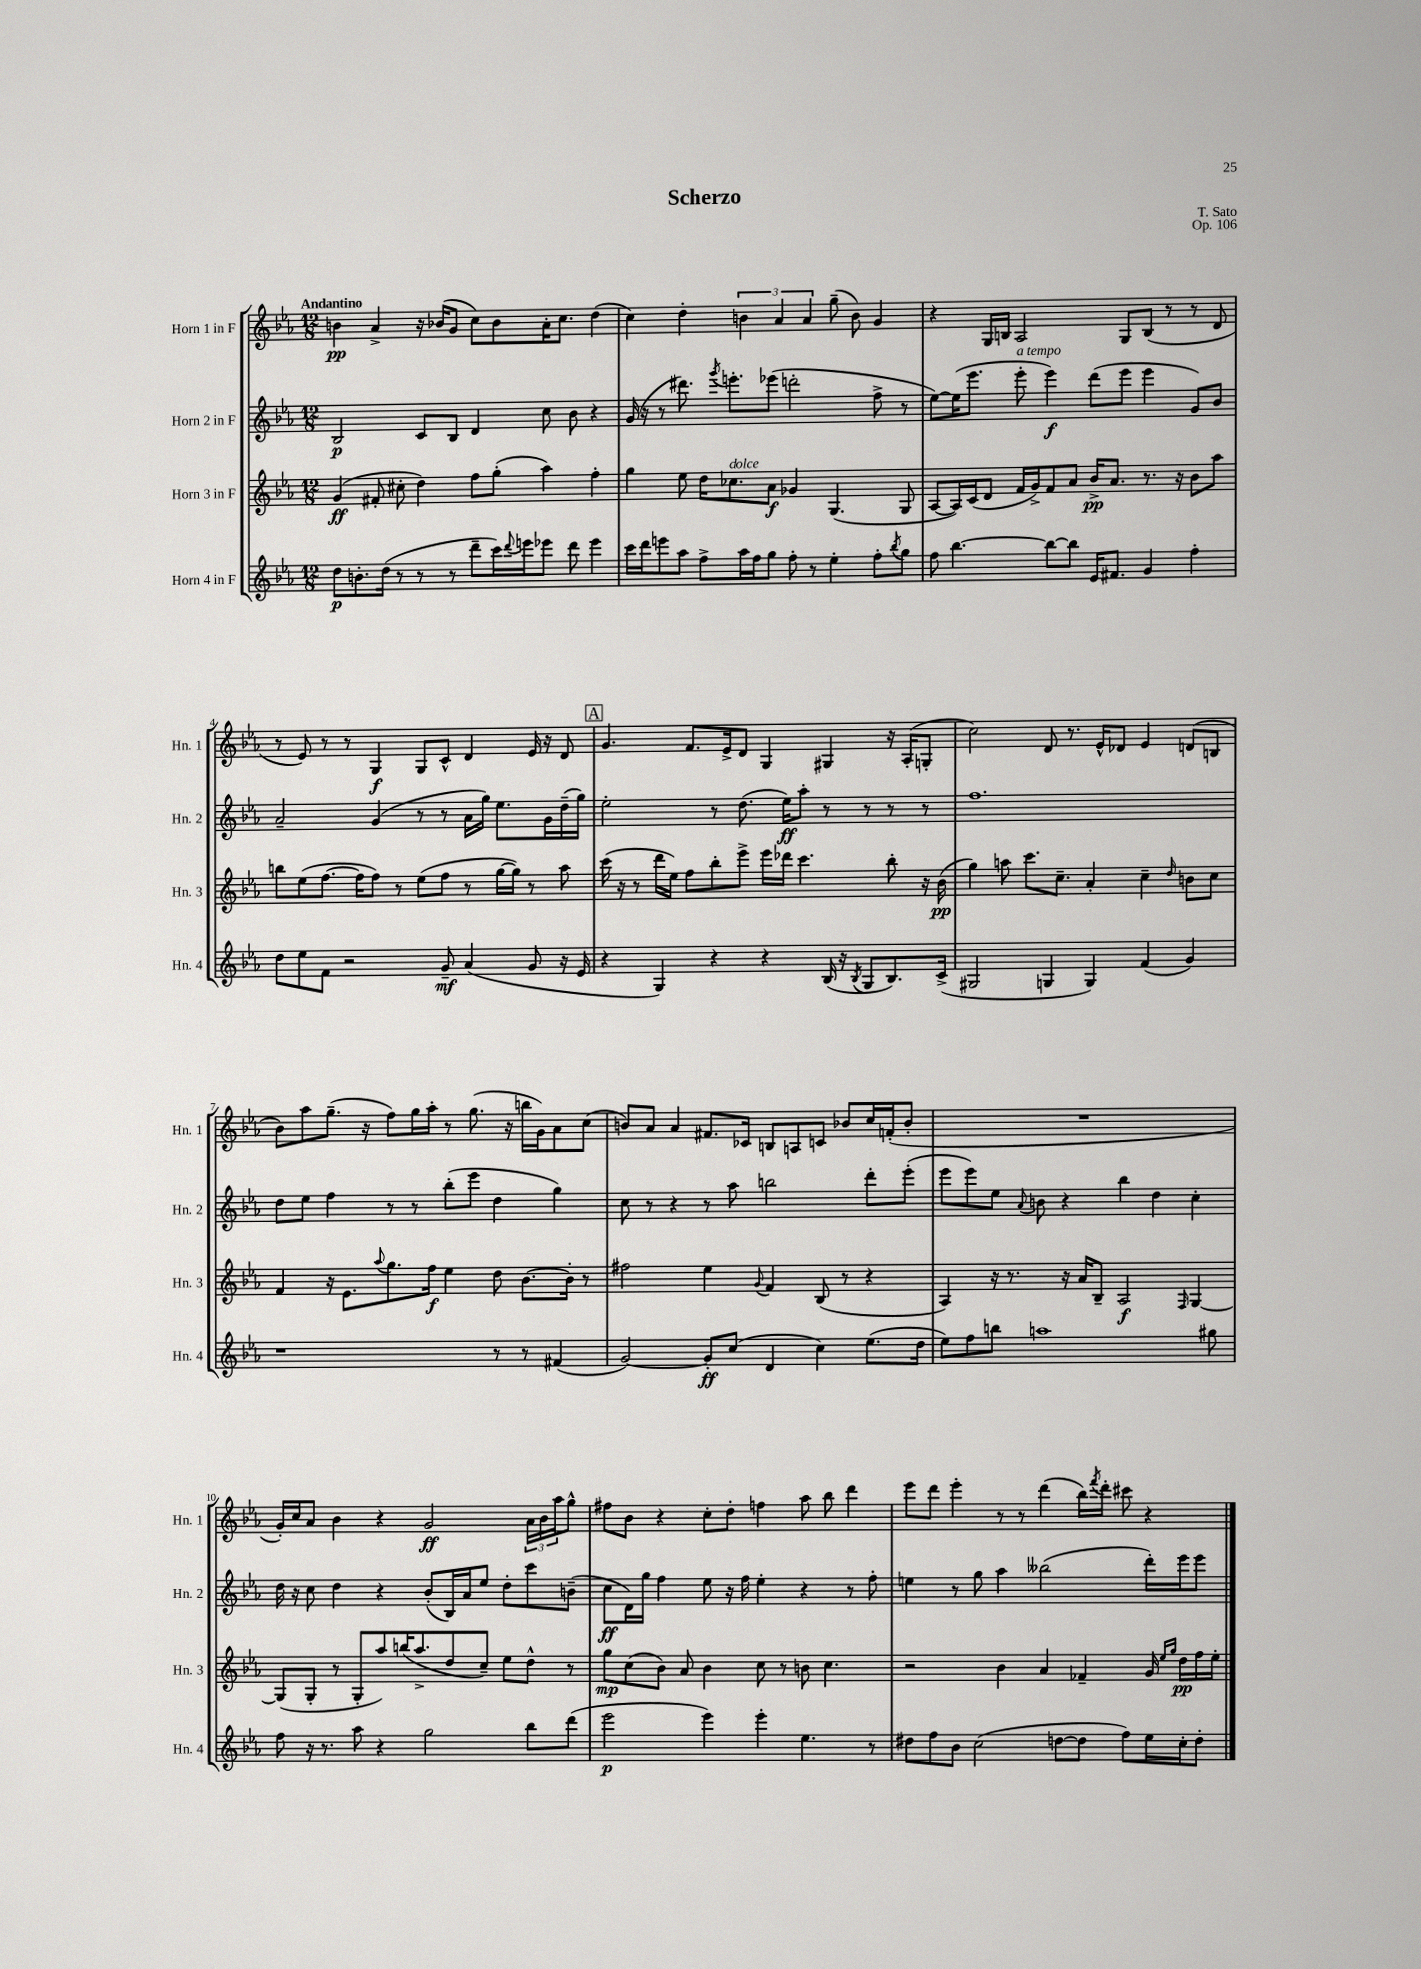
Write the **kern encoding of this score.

**kern	**dynam	**kern	**dynam	**kern	**dynam	**kern	**dynam
*part4	*part4	*part3	*part3	*part2	*part2	*part1	*part1
*staff4	*staff4	*staff3	*staff3	*staff2	*staff2	*staff1	*staff1
*I"Horn 4 in F	*	*I"Horn 3 in F	*	*I"Horn 2 in F	*	*I"Horn 1 in F	*
*I'Hn. 4	*	*I'Hn. 3	*	*I'Hn. 2	*	*I'Hn. 1	*
*clefG2	*	*clefG2	*	*clefG2	*	*clefG2	*
*k[b-e-a-]	*	*k[b-e-a-]	*	*k[b-e-a-]	*	*k[b-e-a-]	*
*M12/8	*	*M12/8	*	*M12/8	*	*M12/8	*
=1	=1	=1	=1	=1	=1	=1	=1
!	!	!	!	!	!	!LO:TX:a:B:t=Andantino	!
8dd\L	p	(4g/	ff	2B-/	p	4bn\	pp
8.bn'\	.	.	.	.	.	.	.
.	.	8f#X'/	.	.	.	4a-^/	.
(16dd\Jk	.	.	.	.	.	.	.
8r	.	8cc#X'\	.	.	.	.	.
8r	.	4dd\)	.	8c/L	.	16r	.
.	.	.	.	.	.	(16b-X/KL	.
8r	.	.	.	8B-/J	.	8g/J	.
8ddd~\L	.	8ff\L	.	4d/	.	8cc\L)	.
16ccc\L)	.	(8gg'\J	.	.	.	8b-\	.
8qqddd/	.	.	.	.	.	.	.
16eeen\J	.	.	.	.	.	.	.
8eee-X\J	.	4aa-\)	.	8cc\	.	16a-'\K	.
.	.	.	.	.	.	8.cc\J	.
8ddd\	.	.	.	8b-\	.	.	.
4eee-\	.	4ff'\	.	4r	.	(4dd\	.
=2	=2	=2	=2	=2	=2	=2	=2
16ccc\LL	.	4gg\	.	(16g/	.	4cc\)	.
16ddd\J	.	.	.	16r	.	.	.
8eeen\	.	.	.	8r	.	.	.
8aa-\J	.	8ee-\	.	8.ddd#X\)	.	4dd'\	.
8ff^\L	.	16dd\KL	.	.	.	.	.
.	.	.	.	8qggg/	.	.	.
!	!	!LO:TX:a:i:t=dolce	!	!	!	!	!
.	.	8.cc-X\	.	8.eeen'\L	.	.	.
16aa-\L	.	.	.	.	.	6bn\	.
16ff\J	.	.	.	.	.	.	.
8gg\J	.	8a-\J	f	(8eee-X\J	.	.	.
.	.	.	.	.	.	6a-/	.
8ff'\	.	4g-X/	.	2dddn'\	.	.	.
.	.	.	.	.	.	6a-/	.
8r	.	.	.	.	.	.	.
4ee-'\	.	(4.G/	.	.	.	(8gg~\	.
.	.	.	.	.	.	8b\)	.
8ff'\L	.	.	.	8ff^\	.	4g/	.
8qbb-/	.	.	.	.	.	.	.
8gg\J	.	8G/	.	8r	.	.	.
=3	=3	=3	=3	=3	=3	=3	=3
8ff\	.	[8A-/L	.	[8ee-\L)	.	4r	.
[4.bb-\	.	16A-/L])	.	(16ee-\K]	.	.	.
.	.	(16c/J	.	8.eee-\J	.	.	.
.	.	8d/J	.	.	.	16G/LL	.
.	.	.	.	.	.	16Bn/JJ	.
!	!	!	!	!LO:TX:a:i:t=a tempo	!	!	!
.	.	16f/LL	.	8eee-'\	.	2A-/	.
.	.	16g^/J)	.	.	.	.	.
8bb-\L_	.	8f/	.	4eee-\)	f	.	.
8bb-\J]	.	8a-/J	.	.	.	.	.
16e-/KL	.	16b-^/KL	pp	(8ddd\L	.	.	.
8.f#X/J	.	8.a-/J	.	.	.	.	.
.	.	.	.	8eee-\J	.	8G/L	.
4g/	.	8.r	.	4eee-\	.	(8B/J	.
.	.	.	.	.	.	8r	.
.	.	16r	.	.	.	.	.
4ff'\	.	8b-\L	.	8g/L)	.	8r	.
.	.	8aa-\J	.	8b-/J	.	8d/	.
!!LO:LB:g=z
=4	=4	=4	=4	=4	=4	=4	=4
8dd\L	.	8bbn\L	.	2a-~/	.	8r	.
8ee-\	.	(8ee-\	.	.	.	8e-/)	.
8f\J	.	[8.ff\J	.	.	.	8r	.
2r	.	.	.	.	.	8r	.
.	.	16ff\KL]	.	.	.	.	.
.	.	8ff\J)	.	(4g/	.	4G/	f
.	.	8r	.	.	.	.	.
.	.	(8ee-\L	.	8r	.	8G/L	.
8g~/	mf	8ff\J	.	8r	.	8c^^/J	.
(4a-/	.	8r	.	16a-\LL	.	4d/	.
.	.	.	.	16gg\JJ)	.	.	.
.	.	[16gg\LL	.	8.ee-\L	.	.	.
.	.	16gg\JJ])	.	.	.	.	.
8g/	.	8r	.	.	.	16e-/	.
.	.	.	.	16g\L	.	16r	.
16r	.	8aa-\	.	(16dd~\	.	8d/	.
16e-/	.	.	.	16gg\JJ)	.	.	.
!!LO:REH:place=s1:t=A
=5	=5	=5	=5	=5	=5	=5	=5
4r	.	(16ccc\	.	2ee-'\	.	4.g/	.
.	.	16r	.	.	.	.	.
.	.	8r	.	.	.	.	.
4G/)	.	16ddd\LL	.	.	.	.	.
.	.	16ee-\JJ)	.	.	.	.	.
.	.	8ff\L	.	.	.	8.f/L	.
4r	.	8bb-'\	.	8r	.	.	.
.	.	.	.	.	.	16e-^/k	.
.	.	8eee-^\J	.	(8.dd\	.	8d/J	.
4r	.	16eee-\LL	.	.	.	4G/	.
.	.	16ddd-X\JJ	.	16ee-\KL)	ff	.	.
.	.	4.ccc\	.	8aa-'\J	.	.	.
(16B-/	.	.	.	8r	.	4G#X/	.
16r	.	.	.	.	.	.	.
8qB-/	.	.	.	.	.	.	.
8G/L	.	.	.	8r	.	.	.
8.B-/)	.	8bb-'\	.	8r	.	16r	.
.	.	.	.	.	.	(16A-'/KL	.
.	.	16r	.	8r	.	8Gn'/J	.
(16c^/Jk	.	(16b-\	pp	.	.	.	.
=6	=6	=6	=6	=6	=6	=6	=6
2G#X/	.	4gg\)	.	1.ff	.	2cc\)	.
.	.	8aan\	.	.	.	.	.
.	.	8.ccc\L	.	.	.	.	.
4Gn/	.	.	.	.	.	8d/	.
.	.	8.cc~\J	.	.	.	.	.
.	.	.	.	.	.	8.r	.
4G/)	.	4a-'/	.	.	.	.	.
.	.	.	.	.	.	16e-^^/KL	.
.	.	.	.	.	.	8d-X/J	.
(4f/	.	4cc~\	.	.	.	4e-/	.
.	.	16qqdd/	.	.	.	.	.
4g/)	.	8bn\L	.	.	.	(8dn/L	.
.	.	8cc\J	.	.	.	8Bn/J	.
!!LO:LB:g=z
=7	=7	=7	=7	=7	=7	=7	=7
1r	.	4f/	.	8dd\L	.	8b-\L)	.
.	.	.	.	8ee-\J	.	8aa-\	.
.	.	16r	.	4ff\	.	(8.gg~\J	.
.	.	8.e-\L	.	.	.	.	.
.	.	.	.	.	.	16r	.
.	.	8qqaa-/	.	.	.	.	.
.	.	8.gg\	.	8r	.	8ff\L)	.
.	.	.	.	8r	.	16gg\L	.
.	.	16ff\Jk	f	.	.	16aa-'\JJ	.
.	.	4ee-\	.	(8bb-'\L	.	8r	.
.	.	.	.	8eee-\J	.	(8.gg\	.
8r	.	8dd\	.	4dd\	.	.	.
.	.	.	.	.	.	16r	.
8r	.	[8.b-\L	.	.	.	16bbn\LL	.
.	.	.	.	.	.	16g\J)	.
(4f#X/	.	.	.	4gg\)	.	8a-\	.
.	.	16b-'\Jk]	.	.	.	.	.
.	.	8r	.	.	.	(8cc\J	.
=8	=8	=8	=8	=8	=8	=8	=8
[2g/)	.	2ff#X\	.	8cc\	.	8bn/L)	.
.	.	.	.	8r	.	8a-/J	.
.	.	.	.	4r	.	4a-/	.
8g'/L]	ff	4ee-\	.	8r	.	8.f#X/L	.
(8cc/J	.	.	.	8aa-\	.	.	.
.	.	.	.	.	.	16c-X/Jk	.
.	.	8qqg/	.	.	.	.	.
4d/	.	4f/	.	2bbn\	.	8Bn/L	.
.	.	.	.	.	.	8An/	.
4cc\)	.	(8B-/	.	.	.	8cn/J	.
.	.	8r	.	.	.	8b-X/L	.
(8.ee-\L	.	4r	.	8ddd'\L	.	16cc/L	.
.	.	.	.	.	.	(16fn'/J	.
.	.	.	.	(8eee-'\J	.	8b-'/J	.
16dd\Jk	.	.	.	.	.	.	.
=9	=9	=9	=9	=9	=9	=9	=9
8ee-\L)	.	4A-/)	.	8eee-\L	.	1.r	.
8ff\	.	.	.	8eee-\)	.	.	.
8bbn\J	.	16r	.	8ee-\J	.	.	.
.	.	8.r	.	.	.	.	.
.	.	.	.	8qqa-/	.	.	.
1aan	.	.	.	8bn\	.	.	.
.	.	16r	.	4r	.	.	.
.	.	16a-/KL	.	.	.	.	.
.	.	8B-~/J	.	.	.	.	.
.	.	2A-/	f	4bb-\	.	.	.
.	.	.	.	4dd\	.	.	.
.	.	16qqF/	.	.	.	.	.
.	.	[4G/	.	4cc'\	.	.	.
8gg#X\	.	.	.	.	.	.	.
!!LO:LB:g=z
=10	=10	=10	=10	=10	=10	=10	=10
8ff\	.	(8G/L]	.	16dd\	.	16g'/LL)	.
.	.	.	.	16r	.	16cc/J	.
16r	.	8G'/J	.	8cc\	.	8a-/J	.
8.r	.	.	.	.	.	.	.
.	.	8r	.	4dd\	.	4b-\	.
8aa-\	.	8G'/L	.	.	.	.	.
4r	.	8aa-/)	.	4r	.	4r	.
.	.	(16bbn/K	.	.	.	.	.
.	.	8.aa-^/	.	.	.	.	.
2gg\	.	.	.	(8b-'/L	.	2g/	ff
.	.	8dd/	.	16B-/L)	.	.	.
.	.	.	.	16a-/J	.	.	.
.	.	8cc~/J)	.	8ee-/J	.	.	.
.	.	8ee-\L	.	8dd'\L	.	.	.
8bb-\L	.	8dd^^\J	.	8ccc\	.	24a-\LL	.
.	.	.	.	.	.	24b-\	.
.	.	.	.	.	.	24aa-\J	.
(8ddd\J	.	8r	.	(8bn~\J	.	8gg^^\J	.
=11	=11	=11	=11	=11	=11	=11	=11
2eee-\	p	8gg\L	mp	8cc\L	ff	8ff#X\L	.
.	.	(8cc\	.	16d\L)	.	8b-\J	.
.	.	.	.	16gg\JJ	.	.	.
.	.	8b-\J)	.	4ff\	.	4r	.
.	.	8a-/	.	.	.	.	.
4eee-\)	.	4b-\	.	8ee-\	.	8cc'\L	.
.	.	.	.	16r	.	8dd'\J	.
.	.	.	.	16ff\	.	.	.
4eee-'\	.	8cc\	.	4ee-'\	.	4ffn\	.
.	.	8r	.	.	.	.	.
4.ee-\	.	8bn\	.	4r	.	8aa-\	.
.	.	4.cc\	.	.	.	8bb-\	.
.	.	.	.	8r	.	4ddd\	.
8r	.	.	.	8ff'\	.	.	.
=12	=12	=12	=12	=12	=12	=12	=12
8dd#X\L	.	2r	.	4een\	.	8eee-\L	.
8ff\	.	.	.	.	.	8ddd\J	.
8b-\J	.	.	.	8r	.	4eee-'\	.
(2cc\	.	.	.	8gg\	.	.	.
.	.	4b-\	.	4aa-\	.	8r	.
.	.	.	.	.	.	8r	.
.	.	4a-/	.	(2bb--X\	.	(4ddd\	.
[8ddn\L	.	.	.	.	.	.	.
8dd\J]	.	4f-X~/	.	.	.	16bb-\LL)	.
.	.	.	.	.	.	8qfff/	.
.	.	.	.	.	.	16ddd'\JJ	.
8ff\L)	.	.	.	.	.	8ccc#X\	.
16ee-\L	.	16g/	.	16ddd'\LL)	.	4r	.
.	.	16qqee-/LL	.	.	.	.	.
.	.	16qqgg/JJ	.	.	.	.	.
16cc'\J	.	16dd\LL	pp	16eee-\J	.	.	.
8dd'\J	.	16ff\	.	8eee-\J	.	.	.
.	.	16ee-'\JJ	.	.	.	.	.
==	==	==	==	==	==	==	==
*-	*-	*-	*-	*-	*-	*-	*-
